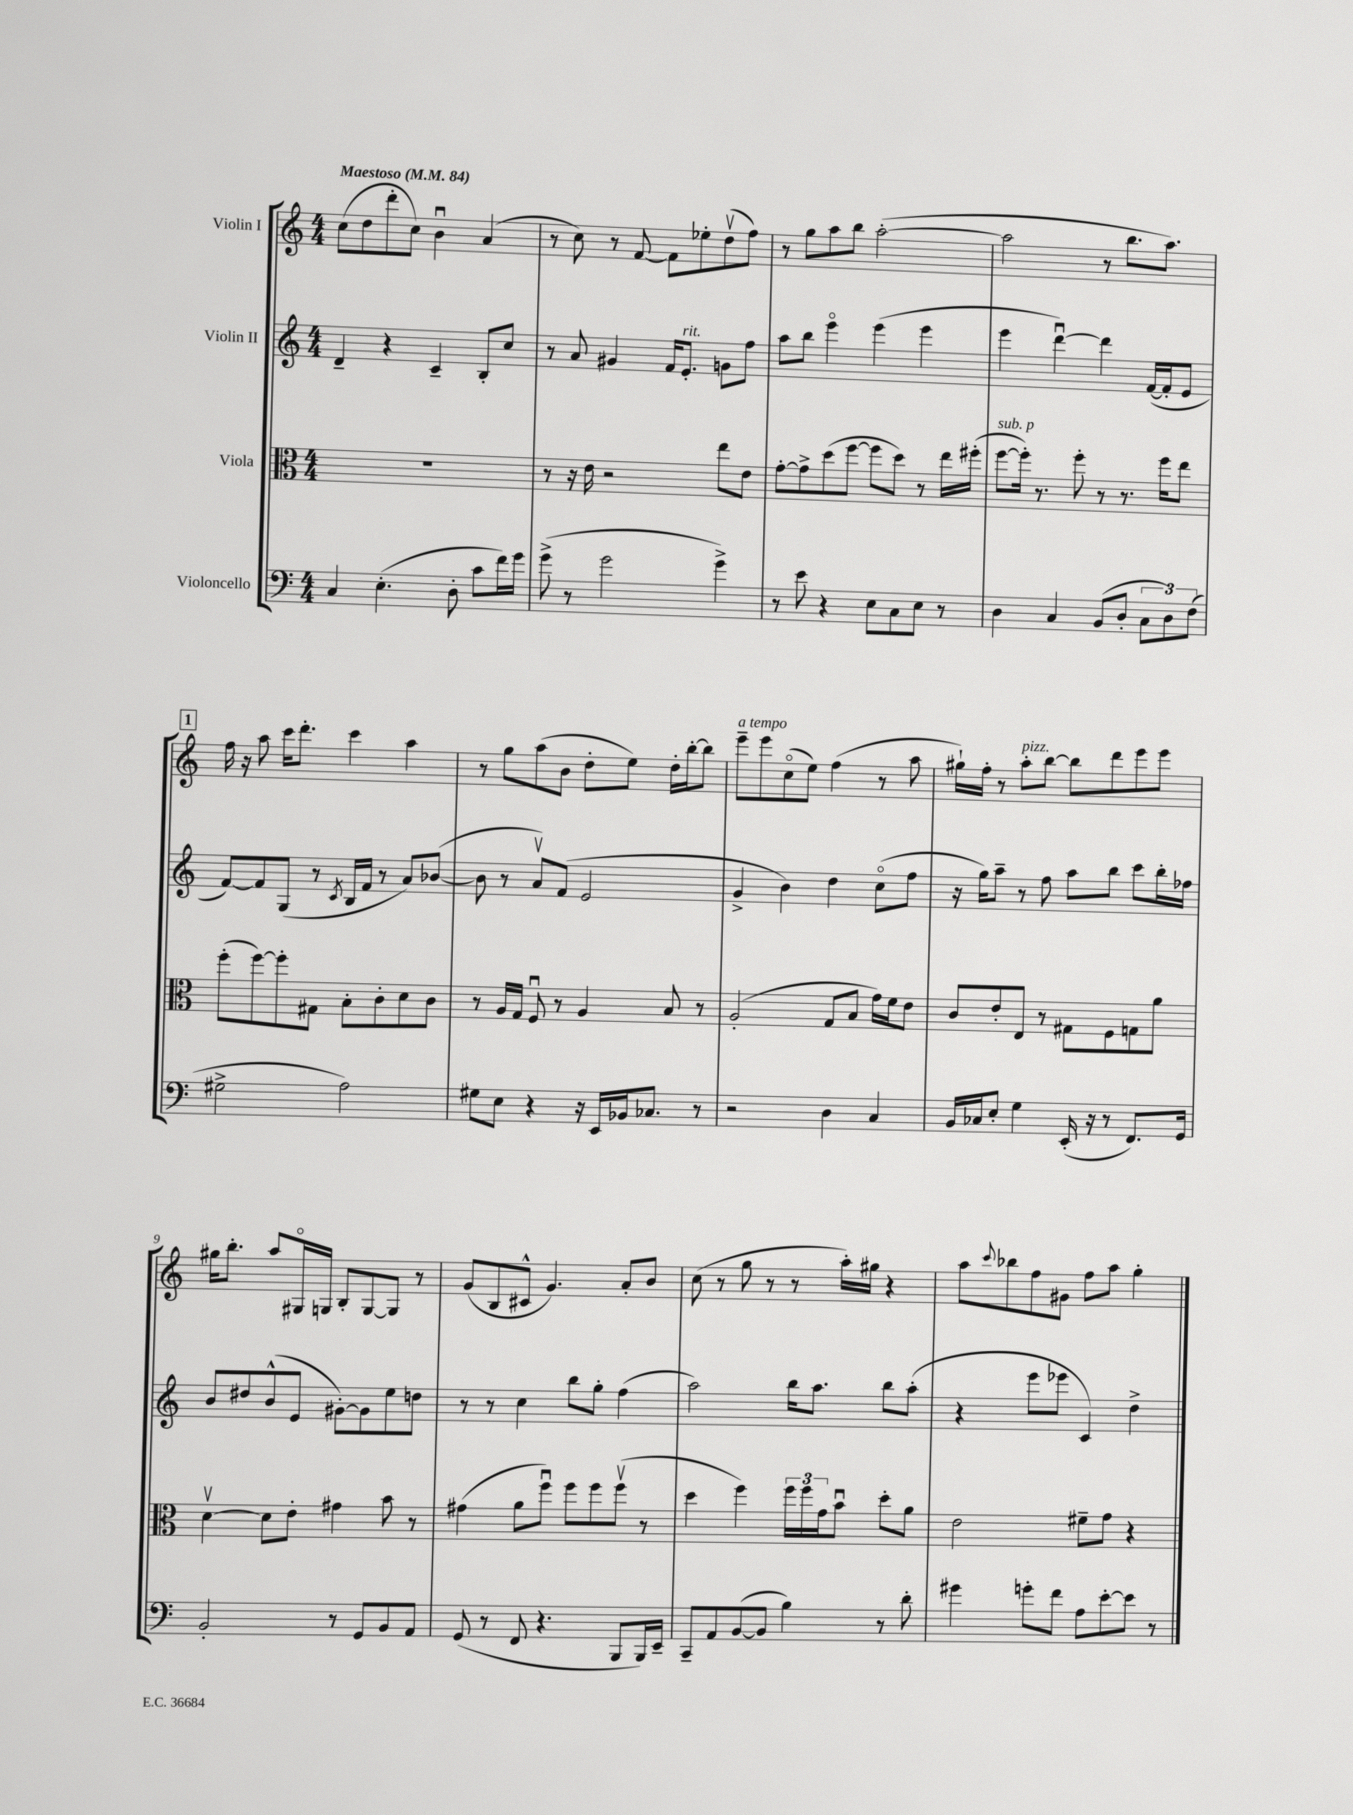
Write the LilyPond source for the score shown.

<<
\new StaffGroup <<
\new Staff = "s0" \with { instrumentName = "Violin I" } {
    \clef treble \key c \major \numericTimeSignature \time 4/4 \tempo "Maestoso" 4 = 84
    c''8( d''8 d'''8-. c''8) b'4\downbow a'4( |
    r8 c''8) r8 f'8~ f'8 ees''8-. d''8\upbow( f''8) |
    r8 g''8 a''8 b''8 a''2~-.( |
    a''2 r8 b''8. a''8.) |
    \mark \markup { \box "1" } f''16 r16 a''8 c'''16 d'''8.-. c'''4 a''4 |
    r8 g''8 a''8( b'8 d''8-. e''8) d''16-. b''16~-. b''8 |
    e'''8--^\markup { \italic "a tempo" } e'''8 c''8\flageolet( e''8) f''4( r8 a''8 |
    gis''16-!) f''16-. r8 a''8-.^\markup { \italic "pizz." } b''8~ b''8 d'''8 e'''8 e'''8 |
    gis''16 b''8.-. a''8 gis16\flageolet g16 b8-. g8~ g8 r8 |
    g'8( b8 cis'8-^ g'4.) a'8-. b'8 |
    c''8( r8 g''8 r8 r8 a''16-.) gis''16 r4 |
    a''8 \appoggiatura { c'''8 } bes''8 f''8 gis'8 f''8 a''8 g''4-. \bar "|." |
}
\new Staff = "s1" \with { instrumentName = "Violin II" } {
    \clef treble \key c \major \numericTimeSignature \time 4/4
    d'4-- r4 c'4-- b8-. c''8 |
    r8 a'8 gis'4 f'16 e'8.-.^\markup { \italic "rit." } g'8 f''8 |
    a''8 b''8 e'''4\flageolet e'''4( e'''4 |
    e'''4 d'''4~\downbow) d'''4 f'16~( f'16-. e'8 |
    \mark \markup { \box "1" } f'8~) f'8 g8( r8 \acciaccatura { c'8 } b16 f'16 r8 a'8) bes'8~( |
    bes'8 r8 a'8\upbow) f'8( e'2 |
    g'4-> b'4) d''4 c''8\flageolet( f''8 |
    r16 g''16) a''8-- r8 f''8 a''8 b''8 c'''8 b''16-. fes''16 |
    b'8 dis''8 b'8-^( e'8 gis'8~-.) gis'8 e''8 d''8 |
    r8 r8 c''4 b''8 g''8-. f''4( |
    a''2) b''16 a''8. b''8 a''8-.( |
    r4 e'''8 ees'''8 c'4) d''4-> \bar "|." |
}
\new Staff = "s2" \with { instrumentName = "Viola" } {
    \clef alto \key c \major \numericTimeSignature \time 4/4
    R1 |
    r8 r16 e'16 r2 e''8 e'8 |
    g'8~-. g'8-> d''8( f''8~ f''8 d''8) r8 e''16 fis''16-.( |
    f''8~^\markup { \italic "sub. p" } f''16-.) r8. f''8-. r8 r8. f''16 e''8 |
    \mark \markup { \box "1" } f''8-.( f''8~) f''8-. gis8 b8-. c'8-. d'8 c'8 |
    r8 a16 g16 f8\downbow r8 a4 b8 r8 |
    a2-.( g8 b8 g'16) f'16 e'8 |
    c'8 e'8-. e8 r8 gis8 f8 g8 a'8 |
    d'4~\upbow d'8 e'8-. gis'4 b'8 r8 |
    gis'4( a'8 f''8\downbow) f''8 f''8 f''8\upbow( r8 |
    d''4 f''4) \tuplet 3/2 { f''16 f''16 g'16 } b'8\downbow d''8-. a'8 |
    e'2 fis'8-- g'8 r4 \bar "|." |
}
\new Staff = "s3" \with { instrumentName = "Violoncello" } {
    \clef bass \key c \major \numericTimeSignature \time 4/4
    c4 e4.-.( d8-. c'8 f'16) g'16 |
    g'8->( r8 g'2 g'4->) |
    r8 e'8 r4 e8 c8 e8 r8 |
    d4 c4 b,8( d8-. \tuplet 3/2 { c8 d8) f8( } |
    \mark \markup { \box "1" } gis2-> a2) |
    gis8 e8 r4 r16 e,16 bes,16 ces8. r8 |
    r2 d4 c4 |
    b,16 ces16 e8-. g4 e,16-.( r16 r8 f,8.) g,16 |
    b,2-. r8 g,8 b,8 a,8 |
    g,8( r8 f,8 r4. b,,8 b,,16) e,16-- |
    c,8-- a,8 b,8~( b,8 b4) r8 d'8-. |
    gis'4 g'8-. f'8 a8 e'8~-. e'8 r8 \bar "|." |
}
>>
>>
